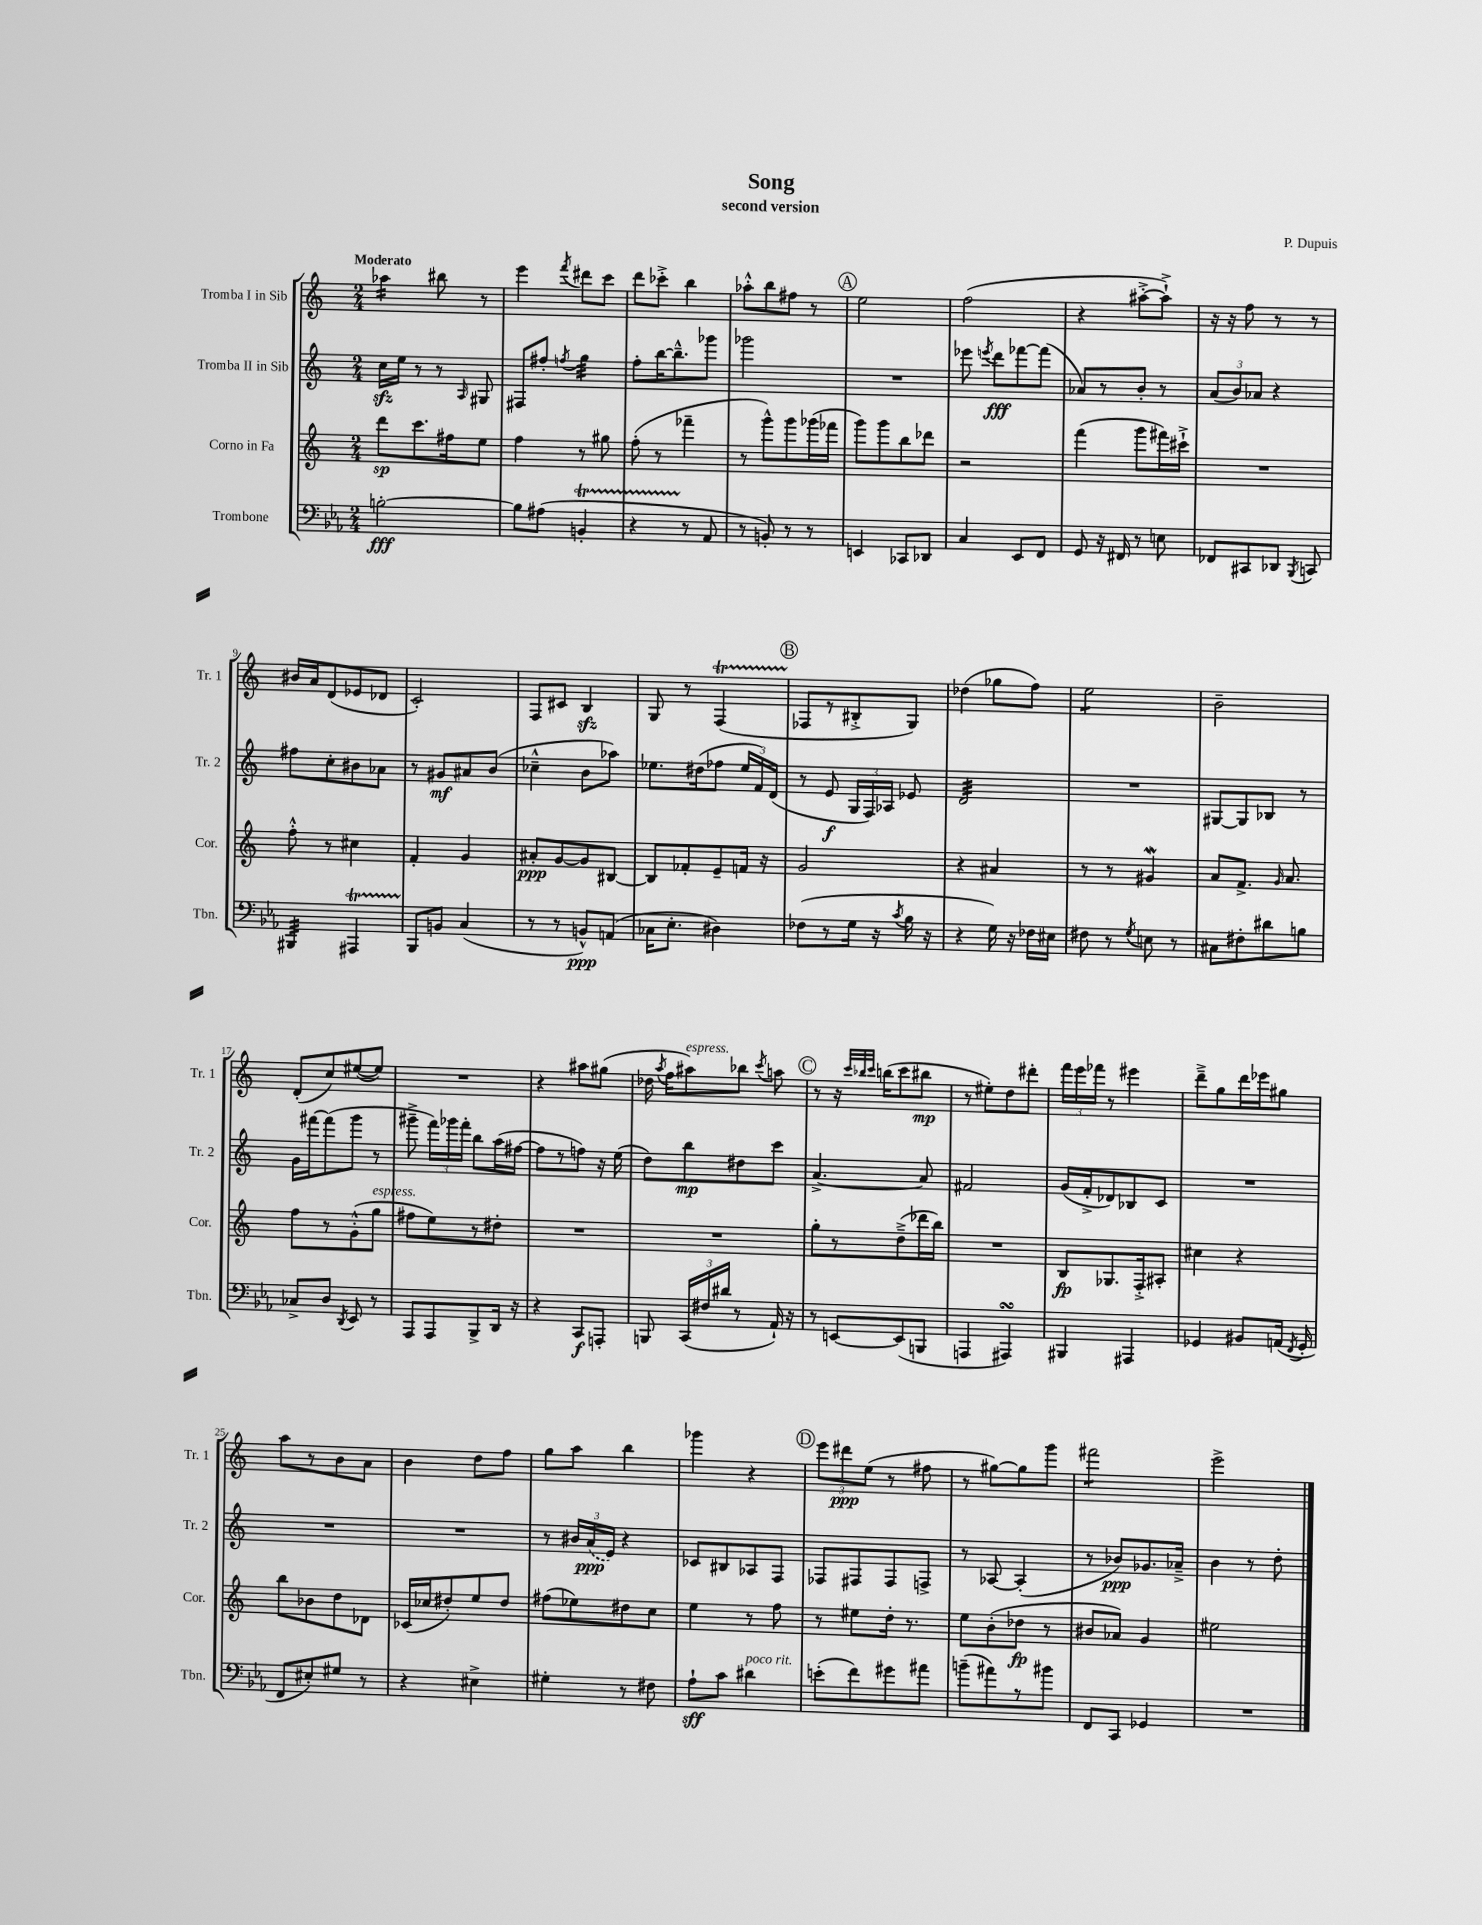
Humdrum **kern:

**kern	**kern	**kern	**kern
*staff4	*staff3	*staff2	*staff1
*clefF4	*clefG2	*clefG2	*clefG2
*k[b-e-a-]	*k[]	*k[]	*k[]
*M2/4	*M2/4	*M2/4	*M2/4
[2B'\	8ddd\L	16cc\LL	4aa-\
.	.	16ee\JJ	.
.	8.ccc\	8r	.
.	.	8r	8bb#\
.	16ff#\k	.	.
.	.	16qqA/	.
.	8ee\J	8G#/	8r
=	=	=	=
8B\]L	4ff\	8F#/L	4eee\
(8A#\J	.	8ff#'/J	.
.	.	8qff/	8qfff/
4BB'/	8r	4gg\	8ddd#\L
.	8gg#\	.	8ccc\J
=	=	=	=
4r	(8ff'\	8ff'\L	8ddd\L
.	8r	[16bb\K	8ccc-'^\J
.	.	8.bb~^^\]	.
8r	4fff-~\	.	4bb\
8AA-/	.	8ggg-\J	.
=	=	=	=
8r	8r	2ggg-\	8aa-'^^\L
8BB'/)	8ggg^^\L)	.	8bb\
8r	8ggg\	.	8ff#\J
8r	(16ggg-\L	.	8r
.	16fff-\JJ	.	.
=	=	=	=
4EE/	8ggg\L)	2r	2ee\
.	8ggg\	.	.
8CC-/L	8bb\	.	.
8DD-/J	8ddd-\J	.	.
=	=	=	=
4C/	2r	8eee-\	(2ff\
.	.	8qeee/	.
.	.	8ddd\L	.
8EE-/L	.	[8fff-\	.
8FF/J	.	(8fff-\]J	.
=	=	=	=
8GG/	(4fff\	8a-/L)	4r
16r	.	8r	.
16FF#/	.	.	.
8r	8ggg\L	8b'/J	[8aa#'^\L
8E\	16fff#\L)	8r	8aa#`^\]J)
.	16ccc#`^\JJ	.	.
=	=	=	=
8FF-/L	2r	(12a/L	16r
.	.	.	16r
.	.	12b/)	.
8CC#/	.	.	8ff\
.	.	12a-/J	.
8DD-/J	.	4r	8r
8qBBB-/	.	.	.
8CC/	.	.	8r
=	=	=	=
4BBB#/	8ff'^^\	8ff#\L	16b#/LL
.	.	.	16a/J
.	8r	8cc'\	(8d/
4AAA#/	4cc#\	8b#\	8e-/
.	.	8a-\J	8d-/J
=	=	=	=
8BBB-/L	4f'/	8r	2c'/)
8BB/J	.	8g#/L	.
(4C/	4g/	8a#/	.
.	.	(8b/J	.
=	=	=	=
8r	8a#'/L	4cc-~^^\	8F/L
8r	[8g/	.	8c#/J
8BB^^/L)	8g/]	8b\L	4B/
(8AA/J	[8B#/J	8aa-\J)	.
=	=	=	=
16C-\LK	8B#/]L	8.ee-\L	8G/
8.E-'\J	.	.	.
.	8f-'/	.	8r
.	.	(16dd#\k	.
4D#\)	8e~/	8ff-\J	(4F/
.	16f/Jk	24ee-/LL	.
.	.	24f/)	.
.	16r	.	.
.	.	(24d/JJ	.
=	=	=	=
(8F-\L	2g/	8r	8F-/L
8r	.	8e/	8r
16G\Jk	.	24G/LL	8B#'^/
.	.	24F/)	.
16r	.	.	.
.	.	24A-/JJ	.
8qc/	.	.	.
16B-\	.	8e-/	8G/J)
16r	.	.	.
=	=	=	=
4r	4r	2d/	(4dd-\
16G\)	4a#/	.	8gg-\L
16r	.	.	.
16F-\LL	.	.	8ff\J)
16E#\JJ	.	.	.
=	=	=	=
8F#\	8r	2r	2ee\
8r	8r	.	.
8qG/	.	.	.
8E\	4g#/	.	.
8r	.	.	.
=	=	=	=
8C#\L	8a/L	[8G#/L	2b~\
8F#'\	8.f^/J	8G#/]	.
8d#\	.	8B-/J	.
.	16qqg/	.	.
.	8.a/	.	.
8B\J	.	8r	.
=	=	=	=
8C-^/L	8ff\L	16g\LL	(8d'/L
.	.	[16fff#\J	.
8D/J	8r	(8fff#\]	8cc/)
8qDD/	.	.	.
8EE-/	(8g'^^\	8ggg\J	([8ee#/
8r	8gg\J	8r	8ee#/]J)
=	=	=	=
8AAA-/L	8ff#\L	8ggg#~^\	2r
8AAA-/	8ee\)	24fff\LL)	.
.	.	24ggg-\	.
.	.	24fff'\JJ	.
8BBB-^/	8r	8bb\L	.
16DD/Jk	8dd#'\J	(16aa\L	.
16r	.	[16ff#\JJ	.
=	=	=	=
4r	2r	8ff#\]L	4r
.	.	8r	.
8CC/L	.	8ff\J)	8aa#\L
8AAA'/J	.	16r	(8gg#\J
.	.	(16ee\	.
=	=	=	=
8BBB/	2r	8dd\L)	16dd-\
.	.	.	8qaa/
.	.	.	16ff\LK
(24CC/LL	.	8bb\	8aa#\)
24F#/	.	.	.
24d#/JJ	.	.	.
8r	.	8dd#\	8bb-\J
.	.	.	8qccc/
16AA-`/)	.	8ccc\J	8aa\
16r	.	.	.
=	=	=	=
8r	8gg'\L	[4.a^/	8r
[8EE/L	8r	.	16r
.	.	.	32qqccc/LLL
.	.	.	32qqbb-/
.	.	.	32qqccc/JJJ
.	.	.	(16bb\LK
(8EE/]	(8dd~^\	.	8ccc\
8BBB/J	16ddd-\L	8a/]	8bb#\J
.	16bb\JJ)	.	.
=	=	=	=
4AAA/	2r	2f#/	8r
.	.	.	8ee#'\L)
4AAA#/)	.	.	8dd\
.	.	.	8ddd#'\J
=	=	=	=
4BBB#/	8B/L	(16g/LL	24fff\LL
.	.	.	24eee\
.	.	16f'^/J	.
.	.	.	24fff-\JJ
.	8.G-/	8d-/)	8r
4AAA#/	.	8B-/	4eee#\
.	16F'^/k	.	.
.	8A#'/J	8c/J	.
=	=	=	=
4GG-/	4cc#\	2r	8ddd~^\L
.	.	.	8gg\
8BB#/L	4r	.	16ddd\L
.	.	.	16eee-\J
(16AA/Jk	.	.	8gg#\J
8qFF/	.	.	.
16GG-'/	.	.	.
=	=	=	=
8FF/L	8bb\L	2r	8aa\L
8E#'/)	8b-\	.	8r
8G#/J	8dd\	.	8b\
8r	8d-\J	.	8a\J
=	=	=	=
4r	(16c-/LL	2r	4b\
.	16cc-/J	.	.
.	8dd#'/)	.	.
4E#^\	8ee/	.	8dd\L
.	8dd#/J	.	8ff\J
=	=	=	=
4G#'\	(8ff#\L	8r	8gg\L
.	8ee-\)	24b#/LL	8aa\J
.	.	(24a/	.
.	.	24e/JJ)	.
8r	8dd#\	4r	4bb\
8F#\	8cc\J	.	.
=	=	=	=
8A-`\L	4ee\	8c-/L	4ggg-\
8c\J	.	8B#/	.
4d#\	8r	8A-/	4r
.	8ff\	8F/J	.
=	=	=	=
(8e'\L	8r	8F-/L	12eee\L
.	.	.	12ddd#\
8f\)	8ee#\L	8F#/	.
.	.	.	(12ee\J
8g#\	16dd'\Jk	8F#/	8r
.	8.r	.	.
8a#\J	.	8F^/J	8ff#\
=	=	=	=
(8b~\L	8ee\L	8r	8r
8a#\)	(8b'\	[8A-/	[8gg#\L)
8r	8dd-\J	(4A-'/]	8gg#\]
8b#\J	8r	.	8ggg\J
=	=	=	=
8FF/L	8b#/L	8r	2fff#\
8CC/J	8a-/J)	8b-/L)	.
4GG-/	4g/	8.g-/	.
.	.	16a-~^/Jk	.
=	=	=	=
2r	2ee#\	4b\	2eee^\
.	.	8r	.
.	.	8dd'\	.
==	==	==	==
*-	*-	*-	*-
